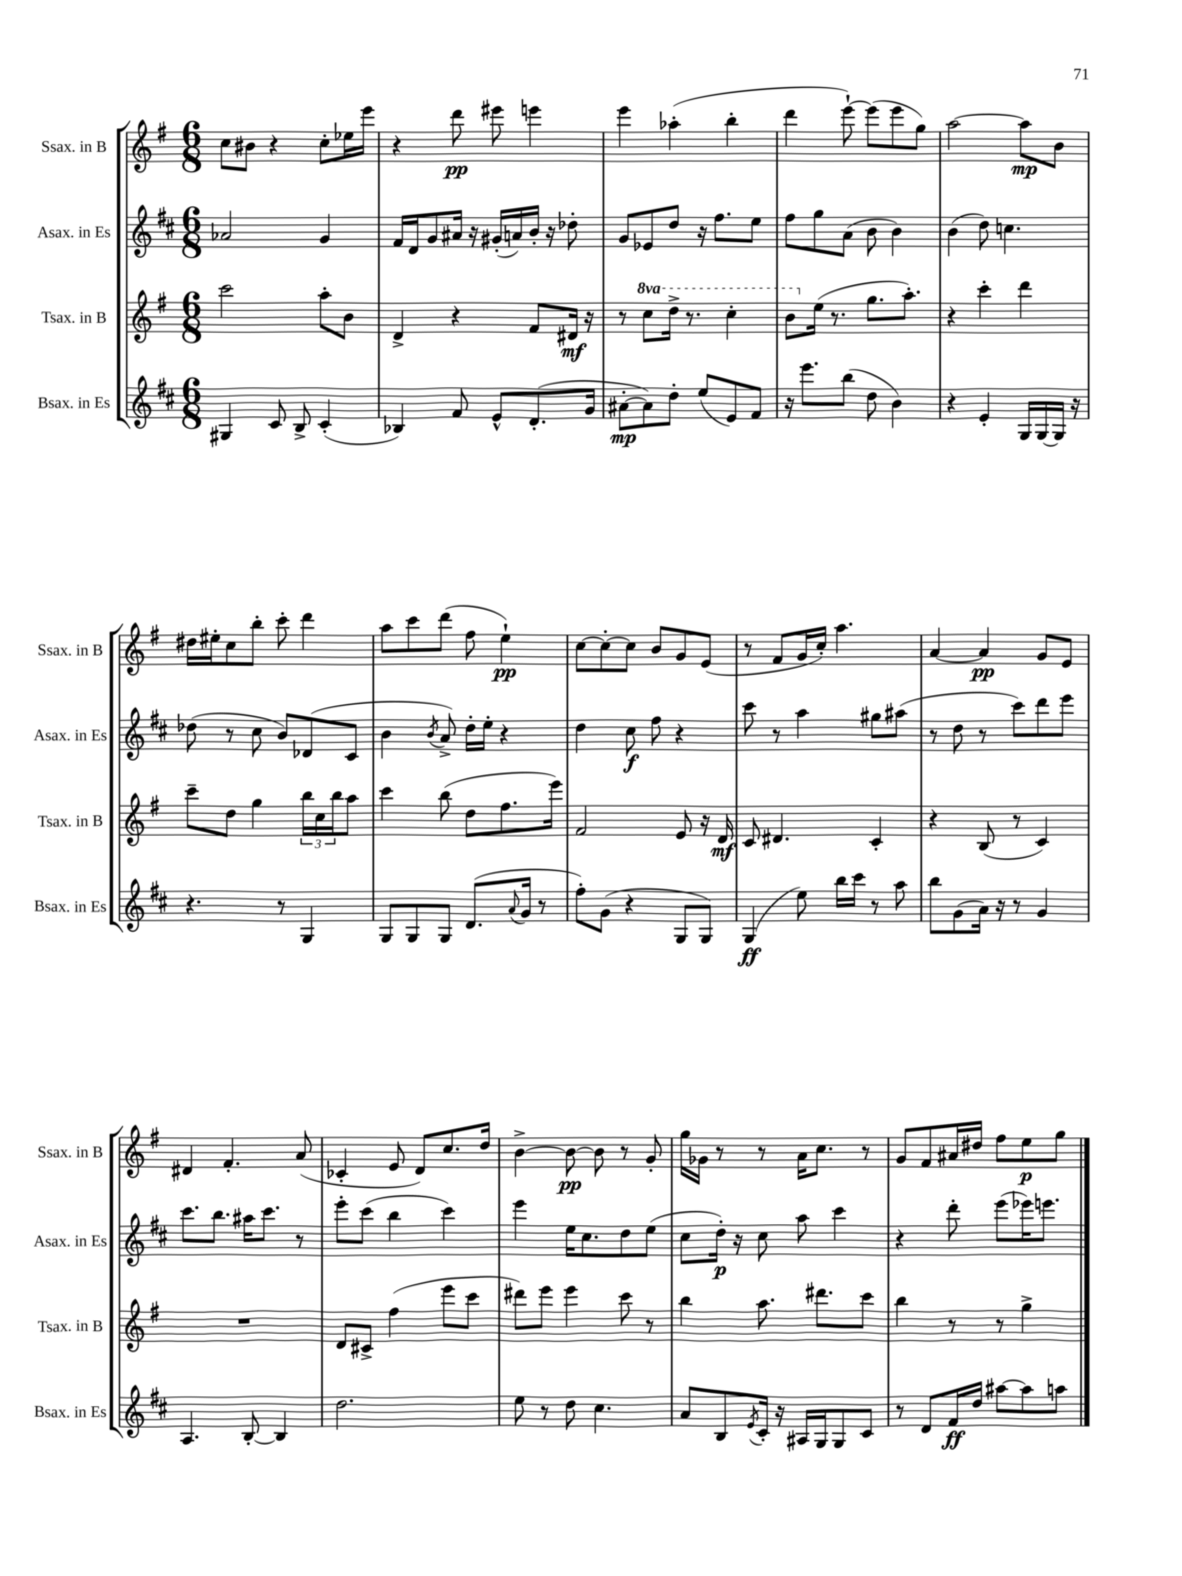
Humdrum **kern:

**kern	**kern	**kern	**kern
*staff4	*staff3	*staff2	*staff1
*clefG2	*clefG2	*clefG2	*clefG2
*k[f#c#]	*k[f#]	*k[f#c#]	*k[f#]
*M6/8	*M6/8	*M6/8	*M6/8
4G#/	2ccc\	2a-/	8cc\L
.	.	.	8b#\J
8c#/	.	.	4r
8B^/	.	.	.
(4c#'/	8aa'\L	4g/	8cc'\L
.	8b\J	.	16ee-\L
.	.	.	16eee\JJ
=	=	=	=
4B-/)	4d^/	16f#/LL	4r
.	.	16d/J	.
.	.	8g/	.
8f#/	4r	16a#/Jk	8ddd\
.	.	16r	.
8e^^/L	.	(16g#'/LL	8eee#\
.	.	16a/)	.
(8.d'/	8f#/L	16b'/JJ	4eee\
.	.	16r	.
.	16d#/Jk	8dd-'\	.
16g/Jk	16r	.	.
=	=	=	=
[8a#'\L	8r	8g/L	4eee\
8a#\])	8ccc\L	8e-/	.
8dd'\J	16ddd^\Jk	8dd/J	(4aa-'\
.	8.r	.	.
(8ee/L	.	16r	.
.	.	8.ff#\L	.
8e/)	4ccc'\	.	4bb'\
8f#/J	.	8ee\J	.
=	=	=	=
16r	8bb\L	8ff#\L	4ddd\
8.eee\L	.	.	.
.	(16ee\Jk	8gg\	.
.	8.r	.	.
(8bb\J	.	(8a\J	[8eee`\)
8dd\	8.gg\L	8b\	(8eee\]L
4b\)	.	4b\)	8eee\
.	8.aa'\J)	.	.
.	.	.	8gg\J)
=	=	=	=
4r	4r	(4b\	[2aa\
4e'/	4ccc'\	8dd\)	.
.	.	4.cc\	.
16G/LL	4ddd\	.	8aa\]L
[16G/	.	.	.
16G/]JJ	.	.	8b\J
16r	.	.	.
=	=	=	=
4.r	8ccc~\L	(8dd-\	16dd#\LL
.	.	.	16ee#'\J
.	8dd\J	8r	8cc\
.	4gg\	8cc#\	8bb'\J
8r	.	8b/L)	8ccc'\
4G/	24bb\LL	(8d-/	4ddd\
.	24cc\	.	.
.	24bb\J	.	.
.	8aa\J	8c#/J	.
=	=	=	=
8G/L	4ccc\	4b\	8aa\L
8G/	.	.	8ccc\
.	.	8qb/	.
8G/J	(8bb\	8a^/)	(8ddd\J
(8.d/L	8dd\L	16dd'\LL	8ff#\
.	.	16ee'\JJ	.
.	8.ff#\	4r	4ee`\)
8qqa/	.	.	.
16g/Jk	.	.	.
8r	.	.	.
.	16eee\Jk)	.	.
=	=	=	=
8ff#'\L)	2f#/	4dd\	[8cc\L
(8g\J	.	.	8cc'\_
4r	.	8cc#\	8cc\]J
.	.	8ff#\	8b/L
8G/L	8e/	4r	8g/
8G/J)	16r	.	(8e/J
.	16d/	.	.
=	=	=	=
(4G/	8c/	8ccc#\	8r
.	4.d#/	8r	8f#/L
8ee\)	.	4aa\	16g/L
.	.	.	16cc'/JJ)
16bb\LL	.	.	4.aa\
16ccc#\JJ	.	.	.
8r	4c'/	8gg#\L	.
8aa\	.	(8aa#\J	.
=	=	=	=
8bb\L	4r	8r	[4a/
(8g\	.	8dd\	.
16a\Jk)	(8B/	8r	4a/]
16r	.	.	.
8r	8r	8ccc#\L)	.
4g/	4c/)	8ddd\	8g/L
.	.	8eee\J	8e/J
=	=	=	=
4.A/	2.r	8.ccc#\L	4d#/
.	.	8.bb\J	.
.	.	.	4.f#'/
[8B'/	.	16aa#\LK	.
.	.	8.ccc#\J	.
4B/]	.	.	.
.	.	8r	(8a/
=	=	=	=
2.dd\	8d/L	8eee'\L	4c-'/
.	8c#^/J	(8ccc#\J	.
.	(4ff#\	4bb\	8e/
.	.	.	8d/L)
.	8eee\L	4ccc#\)	8.cc/
.	8ccc\J	.	.
.	.	.	16dd/Jk
=	=	=	=
8ee\	8ddd#\L)	4eee\	[4b^\
8r	8eee\J	.	.
8dd\	4eee\	16ee\LK	8b\_
.	.	8.cc#\	.
4.cc#\	.	.	8b\]
.	8ccc\	8dd\	8r
.	8r	(8ee\J	8g'/
=	=	=	=
8a/L	4bb\	8cc#\L	16gg\LL
.	.	.	16g-\JJ
8B/	.	16dd'\Jk)	8r
.	.	16r	.
8qe/	.	.	.
16c#'/Jk	8.aa\	8cc#\	8r
16r	.	.	.
16A#/LL	.	8aa\	16a\LK
16G/J	8.ddd#\L	.	8.cc\J
8G/	.	4ccc#\	.
8c#/J	8ccc\J	.	8r
=	=	=	=
8r	4bb\	4r	8g/L
8d/L	.	.	8f#/
16f#/L	8r	8ddd'\	16a#/L
16dd/JJ	.	.	16dd#/JJ
[8aa#\L	8r	(8eee\L	8ff#\L
8aa#\]	4gg^\	16eee-\K)	8ee\
.	.	8.eee\J	.
8aa\J	.	.	8gg\J
==	==	==	==
*-	*-	*-	*-
